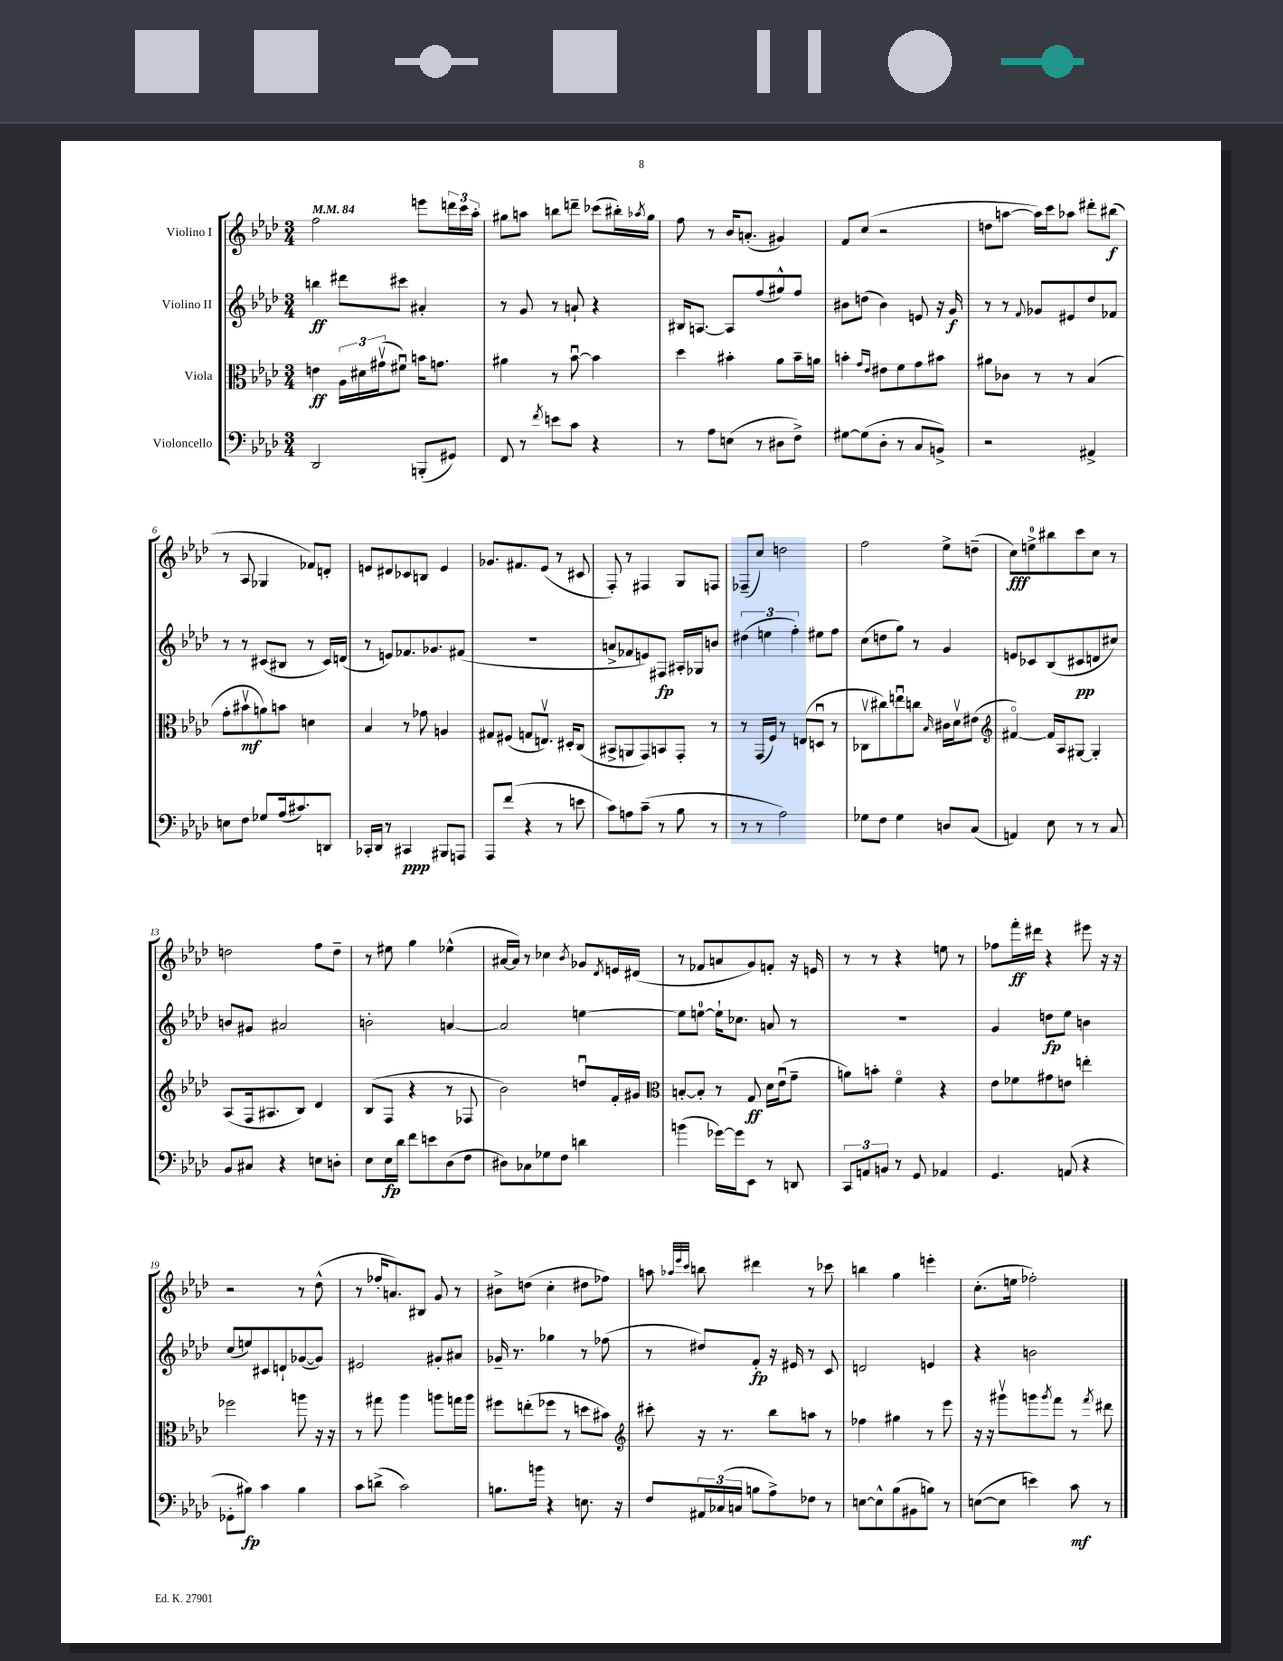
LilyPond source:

<<
\new StaffGroup <<
\new Staff = "s0" \with { instrumentName = "Violino I" } {
    \clef treble \key aes \major \numericTimeSignature \time 3/4 \tempo 4 = 84
    f''2 e'''8 \tuplet 3/2 { d'''16 c'''16 aes''16-. } |
    gis''8 a''8 b''8 d'''8-- ces'''8( bis''16-.) \acciaccatura { aes''8 } gis''16 |
    f''8 r8 bes'16 a'8.-.( gis'4) |
    f'8 c''8( r2 |
    d''8 a''8~ a''16) c'''16 aes''8 dis'''8-. bis''8\f( |
    r8 aes8 ges4 fes'8) d'8-. |
    e'8 dis'8 ces'8 b8 e'4 |
    ges'8. fis'8. ees'8( r8 cis'8 |
    f8-.) r8 fis4 g8 f8 |
    fes8--( c''8) d''2 |
    f''2 ees''8-> d''8--( |
    c''8\fff) e''8-0-> bis''8 c'''8 c''8 r8 |
    d''2 f''8 d''8-- |
    r8 eis''8 g''4 ees''4-^( |
    ais'16~ ais'16) r8 ces''4 \acciaccatura { bes'8 } ges'8 \acciaccatura { des'8 } e'16 dis'16( |
    r8 fes'8 a'8 g'8) f'8-. r16 e'16 |
    r8 r8 r4 e''8 r8 |
    fes''8 f'''16-.\ff dis'''16 r4 eis'''8 r16 r16 |
    r2 r8 des''8-^( |
    r8 fes''16-. a'8.) bis8 g'8 r8 |
    bis'8-> d''8( c''4-. dis''8 fes''8) |
    a''8 \grace { aes''32 ees'''32 c'''32 } b''8 dis'''4 r8 ces'''8 |
    b''4 g''4 e'''4-. |
    c''8.-.( e''16 fes''2-.) \bar "|." |
}
\new Staff = "s1" \with { instrumentName = "Violino II" } {
    \clef treble \key aes \major \numericTimeSignature \time 3/4
    b''4\ff dis'''8 cis'''8 ais'4-. |
    r8 g'8 r8 a'8-! r4 |
    bis16 a8.~ a8 f''8( gis''8-^) f''8 |
    bis'8 d''8( bis'4) e'8 r16 g'16\f |
    r8 r8 \appoggiatura { f'8 } ges'8 eis'8 des''8 fes'8 |
    r8 r8 cis'8( bis8 r8 cis'16) d'16( |
    r8 e'8) fes'8. ges'8. fis'8( |
    R2. |
    a'8-> fes'8 e'8) fis8\fp ais16-. ges16 b'8 |
    \tuplet 3/2 { dis''4( e''4 f''4-.) } eis''8 f''8 |
    c''8( d''8 g''8) r8 g'4 |
    e'8 ces'8 bes8( cis'8\pp d'8 cis''8) |
    b'8 gis'8 ais'2 |
    b'2-. a'4~ |
    a'2 e''4~ |
    e''8 e''8-0~ e''16-! ces''8. a'8 r8 |
    R2. |
    g'4 d''8\fp ees''8 b'4 |
    c''8( e''8) cis'8 d'8-! ges'8~( ges'8) |
    eis'2 gis'8-. ais'8 |
    ges'16-- r8. ges''4 r8 fes''8( |
    r8 dis''8) f'8-.\fp r16 eis'16 r8 c'8 |
    d'2 e'4 |
    r4 b'2 \bar "|." |
}
\new Staff = "s2" \with { instrumentName = "Viola" } {
    \clef alto \key aes \major \numericTimeSignature \time 3/4
    e'4\ff \tuplet 3/2 { aes16 dis'16 gis'16\upbow( } fis'8\downbow) b'16 g'8. |
    ais'4 r8 bes'8~\downbow bes'4 |
    des''4 bis'4-. aes'8 bis'16-- a'16 |
    b'4-. \grace { g'16 ees'16 } eis'8 f'8 g'8 bis'8 |
    ais'8 ces'8 r8 r8 bes4( |
    g'8-. bis'8\upbow\mf a'8) b'8 d'4 |
    bes4 r8 ges'8 a4 |
    gis8 fis8( g8 e8.\upbow) dis16-. c8( |
    bis,8-> a,8 g,8) b,8 g,8-. r8 |
    r8 g,16( f16) r8 e8( d8\downbow r8 |
    ces8\upbow cis''8) e''8\downbow c''8 \grace { bes16 } cis'16 des'16\upbow eis'8( |
    \clef treble fis'4~\flageolet) fis'16 aes16 gis8~ gis4-. |
    aes8( f16 ais8. bes8) des'4 |
    bes8( f8 r4 r8 fes8 |
    bes'2) d''8\downbow f'16-. gis'16 |
    \clef alto b8~-. b8-. r8 g8\ff des'16 ees'16\downbow( g'8-- |
    a'8) b'8-. f'4\flageolet r4 |
    ees'8 fes'8 gis'8 e'8 e''4-. |
    fes''2 a''8 r16 r16 |
    r8 gis''8 aes''4 a''8 g''16 a''16 |
    fis''8 e''8-.( fes''8 r8 d''8 bis'8) |
    \clef treble cis'''8-. r16 r8. bes''8 a''8 r8 |
    fes''4 gis''4 r8 ees'''8 |
    r16 r16 gis'''8\upbow g'''8 \acciaccatura { g'''8 } f'''8 r8 \acciaccatura { f'''8 } dis'''8 \bar "|." |
}
\new Staff = "s3" \with { instrumentName = "Violoncello" } {
    \clef bass \key aes \major \numericTimeSignature \time 3/4
    des,2 b,,8-.( gis,8) |
    f,8 r8 \acciaccatura { f'8 } e'8 c'8 r4 |
    r8 aes8 e8( r8 dis8 f8->) |
    gis8~ gis8( des8-. r8 c8 b,8->) |
    r2 ais,4-> |
    e8 f8 ges8 aes16( cis'8.) d,8 |
    ces,16-. des,16 r8 cis,4\ppp bis,,8 a,,8 |
    aes,,8 f'8( r4 r8 e'8 |
    c'8) a8 c'8--( r8 bes8 r8 |
    r8 r8 aes2) |
    ges8 f8 ges4 d8 c8( |
    a,4) ees8 r8 r8 c8 |
    bes,8 cis8 r4 e8 d8-. |
    ees8 ees16\fp des'16 f'8 e'8 des8( f8 |
    dis8) ces8 ges8 f8 d'4 |
    b'4( ges'16~) ges'16 ees,8 r8 d,8 |
    \tuplet 3/2 { c,8 a,8 b,8 } r8 g,8 aes,4 |
    g,4. a,8( r4 |
    ges,8-. bis8\fp) c'4 bis4 |
    c'8 d'8->( c'2) |
    b8. b'16 r4 e8. r16 |
    f8 \tuplet 3/2 { ais,16 ces16( c16 } b8 aes8->) fes8 r8 |
    e8~ e8-^ bes8( bis,8 b8) r8 |
    e8~( e8 e'4) c'8\mf r8 \bar "|." |
}
>>
>>
